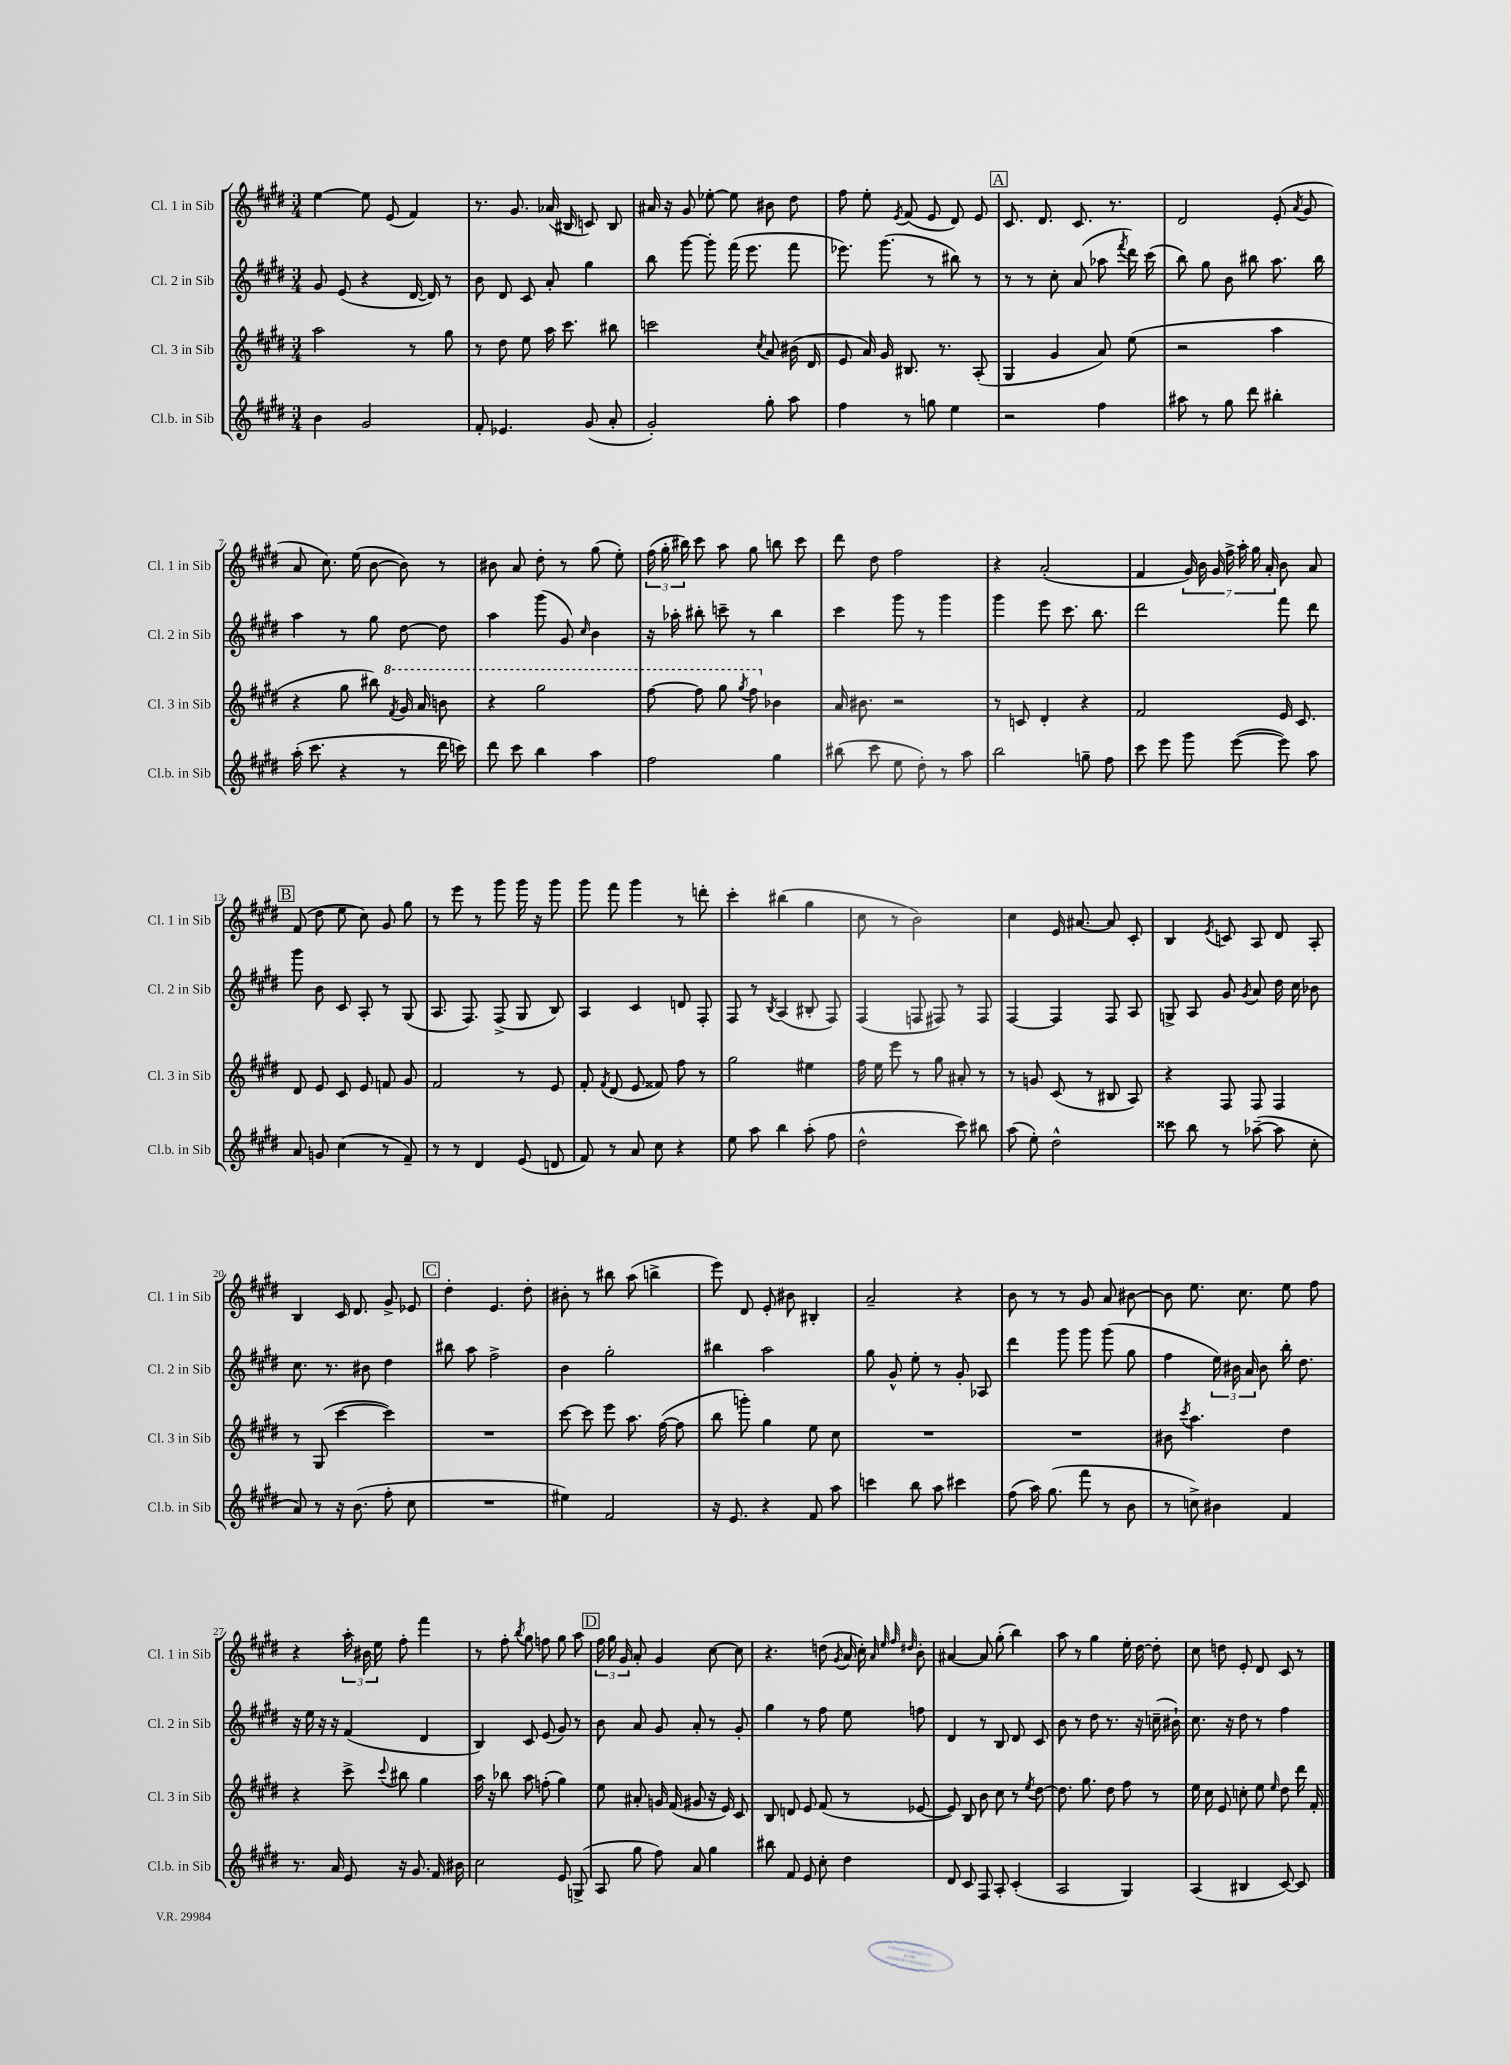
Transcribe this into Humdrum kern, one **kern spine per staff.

**kern	**kern	**kern	**kern
*staff4	*staff3	*staff2	*staff1
*clefG2	*clefG2	*clefG2	*clefG2
*k[f#c#g#d#]	*k[f#c#g#d#]	*k[f#c#g#d#]	*k[f#c#g#d#]
*M3/4	*M3/4	*M3/4	*M3/4
4b	2aa	8g#	[4ee
.	.	(8e	.
2g#	.	4r	8ee]
.	.	.	(8e
.	8r	[16d#	4f#)
.	.	16d#])	.
.	8gg#	8r	.
=	=	=	=
8f#'	8r	8b	8.r
4.e-	8dd#	8d#	.
.	.	.	8.g#
.	8ee	8c#	.
.	16aa	8a'	(16a-
.	8.ccc#	.	16B#
(8g#	.	4gg#	8c)
8a'	8bb#	.	8B#
=	=	=	=
2g#')	2ccc	8bb	16a#
.	.	.	16r
.	.	[8ggg#	8g#
.	.	8ggg#']	[8ee-'
.	.	(16fff#	8ee-]
.	.	8.eee	.
.	8qcc#	.	.
8gg#'	8a	.	8b#
8aa	(16b#	8fff#	8dd#
.	16d#	.	.
=	=	=	=
4ff#	8e	8.eee-)	8ff#
.	16a)	.	8ee'
.	16g#	(8.ggg#	.
.	.	.	8qe
8r	8.B#	.	(8f#
8gg	.	8r	8e
.	8.r	.	.
4ee	.	8bb#)	8d#)
.	(8A'	8r	8e
=	=	=	=
2r	4G#	8r	8.c#
.	.	8r	.
.	.	.	8.d#
.	4g#	8cc#'	.
.	.	(8a	8.c#
4ff#	8a)	8aa-	.
.	.	.	8.r
.	.	8qfff#	.
.	(8ee	16ddd#)	.
.	.	(16ccc#	.
=	=	=	=
8aa#	2r	8bb)	2d#
8r	.	8gg#	.
8gg#	.	8b	.
8ddd#	.	8bb#	.
4bb#'	4aa	8.aa	(8e'
.	.	.	8qa
.	.	.	8g#
.	.	16bb#	.
=	=	=	=
(16aa'	4r	4aa	8a
8.ccc#	.	.	.
.	.	.	8.cc#)
4r	8gg#	8r	.
.	.	.	(16ee
.	8bb#)	8gg#	[8b
.	8qff#	.	.
8r	16gg#	[8dd#	8b])
.	16aa	.	.
16ddd#	8bb	8dd#]	8r
16ccc)	.	.	.
=	=	=	=
8ddd#	4r	4aa	8b#
8ccc#	.	.	8a
4bb	2ggg#	(8ggg#	8dd#'
.	.	8g#)	8r
.	.	16qqcc#	.
4aa	.	4b	(8gg#
.	.	.	8ee')
=	=	=	=
2ff#	[8fff#	16r	(24ff#
.	.	.	24gg#'
.	.	16aa-'	.
.	.	.	24bb#)
.	8fff#]	8bb#'	8ccc#
.	8ggg#	8ccc~	8aa
.	8qggg#	.	.
.	8fff#	8r	8gg#
4gg#	4b-	4bb#	8bb
.	.	.	8ccc#
=	=	=	=
(8bb#	16a	4ccc#	8ddd#
.	8.b#	.	.
8ccc#	.	.	8dd#
8ee	2r	8ggg#	2ff#
8dd#')	.	8r	.
8r	.	4ggg#	.
8aa	.	.	.
=	=	=	=
2bb	8r	4ggg#	4r
.	8c	.	.
.	4d#'	8eee	(2a'
.	.	8.ccc#	.
8gg~	4r	.	.
.	.	8.bb	.
8ff#	.	.	.
=	=	=	=
8ccc#	2f#	2ddd#	4f#
8eee	.	.	.
8ggg#	.	.	28g#)
.	.	.	28b
.	.	.	28g#
.	.	.	28ff#^
([8eee	.	.	.
.	.	.	28aa'
.	.	.	28gg#
.	.	.	28a'
8eee])	16e	8fff#	8b
.	8.c#	.	.
8aa	.	8ddd#	8a
=	=	=	=
8a	8d#	8ggg#	(8f#
8g	8e	8b	8dd#
(4cc#	8c#	8c#	8ee
.	8e	8A'	8cc#)
8r	8f	8r	8g#
8f#~)	8g#	(8G#	8gg#
=	=	=	=
8r	2f#	8.A	8r
8r	.	.	8eee
.	.	8.F#)	.
4d#	.	.	8r
.	.	(8F#^	8ggg#
(8e	8r	8G#	16ggg#
.	.	.	16r
8d	8e	8B)	8ggg#
=	=	=	=
8f#)	8f#'	4A	8ggg#
.	8qf#	.	.
8r	(8d#	.	8fff#
8a	8e	4c#	4ggg#
8cc#	8f##)	.	.
4r	8ff#	8d	8r
.	8r	8F#'	8ddd'
=	=	=	=
8ee	2gg#	8F#	4ccc#'
8aa	.	8r	.
.	.	8qB	.
4bb	.	(4A	(4bb#
(8aa'	4ee#	8B#'	4gg#
8ff#	.	8F#)	.
=	=	=	=
2dd#^^	16ff#	(4F#	8cc#
.	16ee	.	.
.	8eee	.	8r
.	8r	8F	2b)
.	8gg#	8F#)	.
8ccc#)	8a#'	8r	.
8bb#	8r	8F#	.
=	=	=	=
(8aa	8r	[4F#	4cc#
8ee')	8g	.	.
2dd#^^	(8c#	4F#]	16e
.	.	.	[8.a#
.	8r	.	.
.	8B#	8F#	8a#]
.	8A)	8A	8c#'
=	=	=	=
8ccc##	4r	8G^	4B
8bb	.	8A	.
.	.	.	8qe
8r	8F#	8g#	8c
.	.	8qg#	.
([8aa-~	8F#	8a	8A
8aa-]	4F#	16dd#	8d#
.	.	16cc#	.
8cc#'	.	8b-	8A'
=	=	=	=
8a)	8r	8.cc#	4B
8r	(8G#	.	.
.	.	8.r	.
16r	[4ccc#	.	16c#
(8.b	.	.	8.d#
.	.	8b#	.
8ff#'	4ccc#])	4dd#	8g#^
8cc#	.	.	8e-
=	=	=	=
2.r	2.r	8bb#	4dd#'
.	.	8aa	.
.	.	2ff#^	4.e
.	.	.	8dd#'
=	=	=	=
4ee#)	[8ccc#	4b	8b#'
.	8ccc#]	.	8r
2f#	8eee	2gg#'	8bb#
.	8.aa	.	(8aa
.	.	.	4bb^
.	([16ff#	.	.
.	8ff#]	.	.
=	=	=	=
16r	8bb	4bb#	8eee)
8.e	.	.	.
.	8ggg')	.	8d#
4r	4gg#	2aa	8e'
.	.	.	8b#
8f#	8ee	.	4B#'
8aa	8cc#	.	.
=	=	=	=
4ccc	2.r	8gg#	2a~
.	.	8g#^^	.
8bb	.	8ee'	.
8aa	.	8r	.
4ccc#	.	8g#'	4r
.	.	8A-	.
=	=	=	=
(8ff#	2.r	4ddd#	8b
16aa)	.	.	8r
(8.gg#	.	.	.
.	.	8ggg#	8r
8fff#	.	8ggg#	8g#
8r	.	(8ggg#	8a
8b	.	8gg#	[8b#
=	=	=	=
8r	8b#	4ff#	8b#]
.	8qccc#	.	.
8cc^)	4.aa	.	8.ee
4b#	.	24ee)	.
.	.	24b#	.
.	.	.	8.cc#
.	.	24a	.
.	.	8b#	.
4f#	4dd#	16bb'	8ee
.	.	8.dd#	.
.	.	.	8ff#
=	=	=	=
8.r	4r	16r	4r
.	.	16ee	.
.	.	16r	.
16a	.	16r	.
8e	8ccc#^	(4f#	24aa'
.	.	.	24b#
.	.	.	24ee
.	8qqccc#	.	.
16r	8bb#	.	8ff#'
8.g#	.	.	.
.	4gg#	4d#	4fff#
16f#	.	.	.
16b#	.	.	.
=	=	=	=
2cc#	16aa	4B)	8r
.	16r	.	.
.	8bb-	.	8ff#'
.	.	.	8qbb
.	8aa	8c#	8gg#
.	(8ff'	(8e	8ff
8e	4gg#)	8g#)	8gg#
(8G^	.	8r	8aa
=	=	=	=
8A	8ee	8b	24ff#
.	.	.	24gg#
.	.	.	24g#
8gg#	8a#'	8a	8a'
8ff#)	16g	8g#	4g#
.	(16f#	.	.
8a	8g#	8a'	.
4gg#	16r	8r	[8cc#
.	16e)	.	.
.	8c#	8g#'	8cc#]
=	=	=	=
8bb#	8B	4gg#	4.r
8f#	8d	.	.
8e	8e	8r	.
8cc#'	(8f#	8ff#	(8dd
.	.	.	8qg#
4dd#	8r	8ee	16a
.	.	.	16cc#')
.	.	.	32qqa
.	.	.	32qqee
.	.	.	32qqff#
.	.	.	32qqdd#
.	[8e-	8ff	8b'
=	=	=	=
8d#	8e-])	4d#	[4a#
8c#	8B	.	.
8F#	8b	8r	8a#]
8A'	8cc#	8B	(8gg#'
(4c#'	8r	8d#	4bb)
.	8qee	.	.
.	[8dd#	8c#	.
=	=	=	=
2A	8.dd#]	8b	8aa
.	.	8r	8r
.	8.gg#	.	.
.	.	8dd#	4gg#
.	8dd#	8.r	.
4G#)	8ff#	.	16ee'
.	.	16r	[16dd#
.	8r	(16cc~	8dd#']
.	.	16b#`)	.
=	=	=	=
(4A	16ee	8.cc#	8cc#
.	16cc#	.	.
.	8e	.	8dd
.	.	16r	.
4B#	8cc'	8dd#	8e'
.	8ee	8r	8d#
.	16qqee	.	.
[8c#)	8dd#	4ff#	8c#
8c#]	16ddd#	.	8r
.	16f#'	.	.
==	==	==	==
*-	*-	*-	*-
